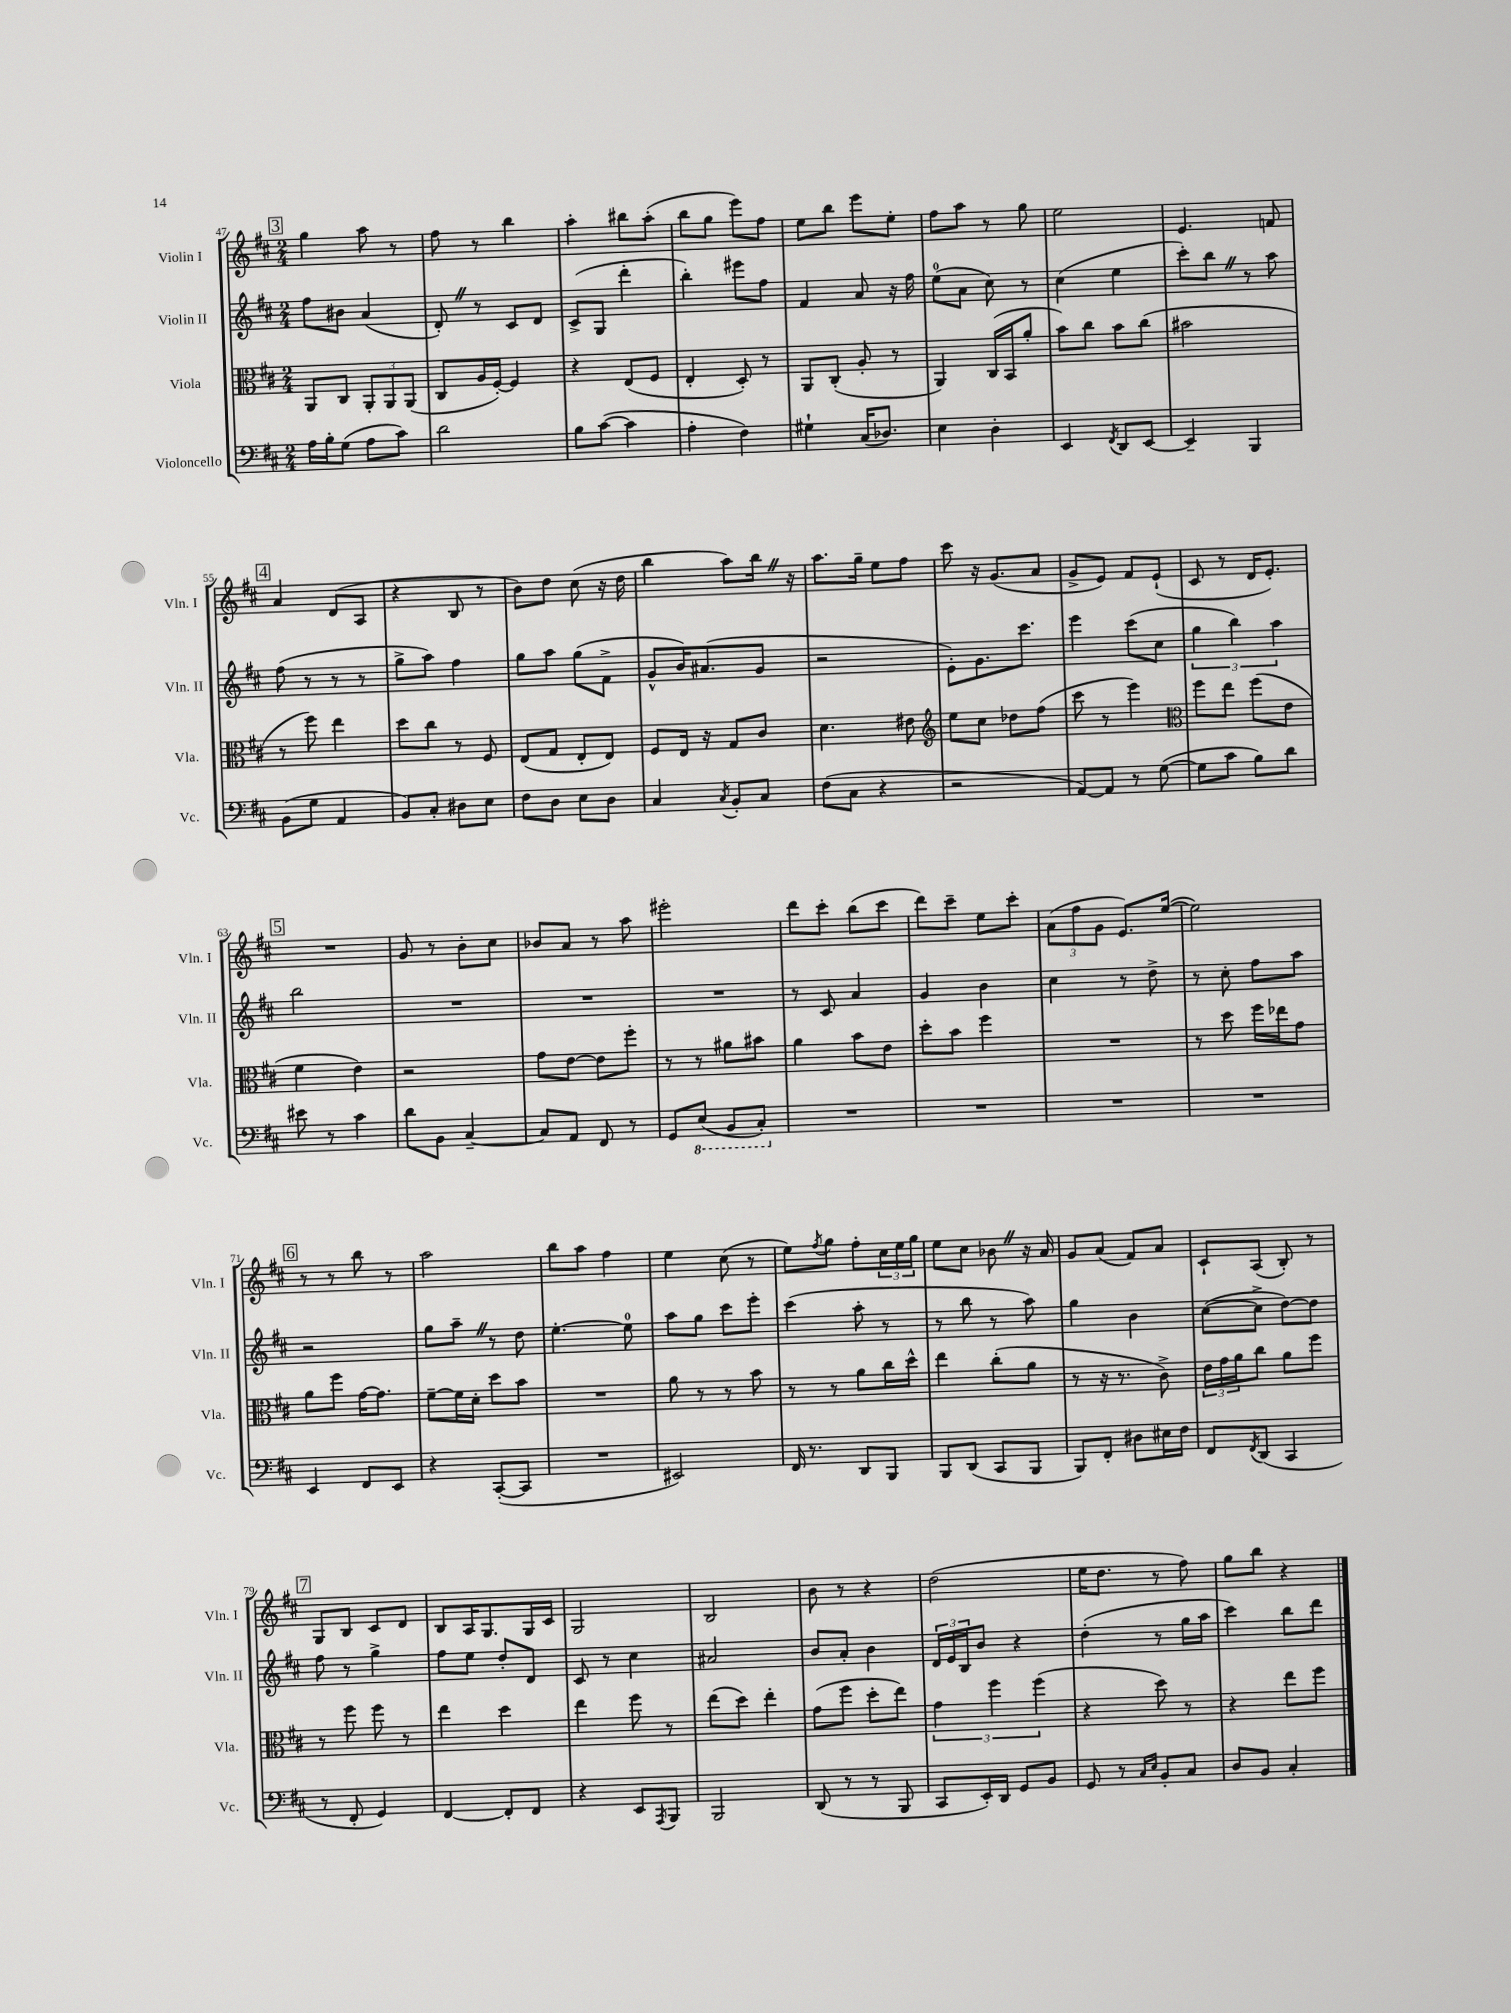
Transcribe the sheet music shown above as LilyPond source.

<<
\new StaffGroup <<
\new Staff = "s0" \with { instrumentName = "Violin I" shortInstrumentName = "Vln. I" } {
    \clef treble \key d \major \numericTimeSignature \time 2/4
    \mark \markup { \box "3" } g''4 a''8 r8 |
    fis''8 r8 b''4 |
    a''4-. bis''8 a''8-.( |
    b''8 g''8 e'''8) fis''8 |
    e''8 b''8 e'''8 e''8-. |
    fis''8 a''8 r8 g''8 |
    e''2 |
    e'4. f'8 |
    \mark \markup { \box "4" } a'4 d'8( a8 |
    r4 b8 r8 |
    b'8) d''8 cis''8( r16 d''16 |
    b''4 a''8) b''16 \once \override BreathingSign.text = \markup { \musicglyph "scripts.caesura.straight" } \breathe r16 |
    a''8. g''16-- e''8 fis''8 |
    cis'''8 r16 g'8.( a'8 |
    g'8-> e'8) fis'8 e'8-!( |
    cis'8 r8 d'16 e'8.-.) |
    \mark \markup { \box "5" } R2 |
    g'8 r8 b'8-. cis''8 |
    bes'8 a'8 r8 a''8 |
    eis'''2-. |
    d'''8 cis'''8-. b''8( cis'''8 |
    d'''8) cis'''8-- e''8 cis'''8-. |
    \tuplet 3/2 { a'8( fis''8 g'8 } e'8.) e''16~( |
    e''2) |
    \mark \markup { \box "6" } r8 r8 b''8 r8 |
    a''2 |
    b''8 a''8 fis''4 |
    e''4 cis''8( r8 |
    e''8) \acciaccatura { fis''8 } g''8 fis''8-. \tuplet 3/2 { cis''16 e''16 g''16 } |
    e''8 cis''8 bes'8 \once \override BreathingSign.text = \markup { \musicglyph "scripts.caesura.straight" } \breathe r16 a'16 |
    g'8 a'8( fis'8) a'8 |
    cis'8-! a8( b8-.) r8 |
    \mark \markup { \box "7" } g8 b8 cis'8 d'8 |
    b8 a16 g8. g16 cis'16 |
    g2 |
    b2 |
    b'8 r8 r4 |
    d''2( |
    e''16 d''8. r8 fis''8) |
    g''8 b''8 r4 \bar "|." |
}
\new Staff = "s1" \with { instrumentName = "Violin II" shortInstrumentName = "Vln. II" } {
    \clef treble \key d \major \numericTimeSignature \time 2/4
    \mark \markup { \box "3" } fis''8 bis'8 a'4( |
    d'8-.) \once \override BreathingSign.text = \markup { \musicglyph "scripts.caesura.straight" } \breathe r8 cis'8 d'8 |
    cis'8->( g8 d'''4-. |
    b''4-.) eis'''8 fis''8 |
    fis'4 a'8 r16 fis''16 |
    e''8-0( a'8 cis''8) r8 |
    cis''4( e''4 |
    cis'''8-.) b''8 \once \override BreathingSign.text = \markup { \musicglyph "scripts.caesura.straight" } \breathe r8 a''8 |
    \mark \markup { \box "4" } fis''8( r8 r8 r8 |
    g''8-> a''8) fis''4 |
    g''8 a''8 g''8( fis'8-> |
    g'8-^ b'16) ais'8.( g'8 |
    r2 |
    e'8-.) g'8. cis'''8. |
    e'''4 cis'''8( cis''8 |
    \tuplet 3/2 { g''4 b''4) a''4 } |
    \mark \markup { \box "5" } b''2 |
    R2 |
    R2 |
    R2 |
    r8 cis'8 a'4 |
    g'4 b'4 |
    cis''4 r8 d''8-> |
    r8 cis''8-. fis''8 a''8 |
    \mark \markup { \box "6" } r2 |
    g''8 a''8-- \once \override BreathingSign.text = \markup { \musicglyph "scripts.caesura.straight" } \breathe r8 d''8 |
    e''4.~-. e''8-0 |
    a''8 g''8 cis'''8 e'''8-. |
    cis'''4( a''8-. r8 |
    r8 b''8 r8 a''8) |
    g''4 b'4 |
    cis''8~( cis''8-> d''8~) d''8 |
    \mark \markup { \box "7" } fis''8 r8 g''4-> |
    fis''8 e''8 d''8-. d'8 |
    cis'8 r8 cis''4 |
    ais'2 |
    b'8 a'8-. b'4 |
    \tuplet 3/2 { d'16 e'16 b16 } b'8 r4 |
    d''4-.( r8 g''16 a''16 |
    cis'''4) b''8 d'''8 \bar "|." |
}
\new Staff = "s2" \with { instrumentName = "Viola" shortInstrumentName = "Vla." } {
    \clef alto \key d \major \numericTimeSignature \time 2/4
    \mark \markup { \box "3" } a,8 cis8 \tuplet 3/2 { a,8-. a,8 a,8( } |
    cis8 a16 fis16~-.) fis4 |
    r4 e8( fis8 |
    e4-. d8-.) r8 |
    a,8 cis8-.( a8-. r8 |
    a,4) cis16( b,16 a'8-. |
    b'8) cis''8 b'8 cis''8( |
    bis'2 |
    \mark \markup { \box "4" } r8 fis''8) e''4 |
    d''8 cis''8 r8 fis8 |
    e8( g8 e8-. e8) |
    fis8 e16 r16 g8 cis'8 |
    d'4. eis'8 |
    \clef treble e''8 cis''8 des''8 fis''8( |
    cis'''8 r8 e'''4) |
    \clef alto fis''8 e''8 fis''8( e'8 |
    \mark \markup { \box "5" } fis'4 e'4) |
    r2 |
    g'8 e'8~ e'8 fis''8-. |
    r8 r8 ais'8 bis'8 |
    a'4 b'8 e'8 |
    d''8-. b'8 fis''4 |
    R2 |
    r8 d''8 fis''16 ees''16 g'8 |
    \mark \markup { \box "6" } a'8 fis''8 g'16~ g'8. |
    fis'8~-- fis'16 d'16-. d''8 b'8 |
    R2 |
    a'8 r8 r8 b'8 |
    r8 r8 a'8 cis''16 d''16-^ |
    e''4 cis''8-.( a'8 |
    r8 r16 r8. cis'8->) |
    \tuplet 3/2 { e'16 g'16 a'16 } cis''8 a'8 fis''8 |
    \mark \markup { \box "7" } r8 fis''8 fis''8 r8 |
    e''4 d''4 |
    e''4 fis''8 r8 |
    e''8( d''8) e''4-. |
    g'8( fis''8 d''8-. e''8) |
    \tuplet 3/2 { g'4 fis''4 fis''4( } |
    r4 d''8) r8 |
    r4 e''8 fis''8 \bar "|." |
}
\new Staff = "s3" \with { instrumentName = "Violoncello" shortInstrumentName = "Vc." } {
    \clef bass \key d \major \numericTimeSignature \time 2/4
    \mark \markup { \box "3" } a16 b16-. g8( a8 cis'8) |
    d'2 |
    b8 cis'8~( cis'4 |
    a4-. fis4) |
    gis4-! cis16( des8.) |
    e4 d4-. |
    e,4 \acciaccatura { fis,8 } d,8 e,8~ |
    e,4-- b,,4 |
    \mark \markup { \box "4" } b,8( g8 a,4 |
    b,8) cis8-. dis8 e8 |
    fis8 d8 e8 d8 |
    cis4 \acciaccatura { cis8 } b,8-. cis8 |
    fis8( cis8 r4 |
    r2 |
    a,8~) a,8 r8 g8~( |
    g8 cis'8 b8) d'8 |
    \mark \markup { \box "5" } eis'8 r8 cis'4 |
    d'8 b,8 cis4~-- |
    cis8 a,8 fis,8 r8 |
    g,8 \ottava #-1 e,8( b,,8 cis,8-.) \ottava #0 |
    R2 |
    R2 |
    R2 |
    R2 |
    \mark \markup { \box "6" } e,4 fis,8 e,8 |
    r4 cis,8~-.( cis,8 |
    R2 |
    eis,2) |
    fis,16 r8. d,8 b,,8 |
    b,,8 d,8( cis,8 b,,8 |
    b,,8) fis,8-. dis8 eis16 fis16 |
    fis,8 \acciaccatura { fis,8 } d,8( cis,4 |
    \mark \markup { \box "7" } r8 fis,8-. g,4) |
    fis,4~ fis,8-. fis,8 |
    r4 e,8 \acciaccatura { a,,8 } b,,8 |
    b,,2 |
    d,8( r8 r8 b,,8 |
    cis,8 e,16-.) d,16 g,8 b,8 |
    g,8 r8 \grace { cis16 e16 } b,8-. cis8 |
    d8 b,8 cis4-. \bar "|." |
}
>>
>>
\layout { \context { \Score currentBarNumber = #47 } }
